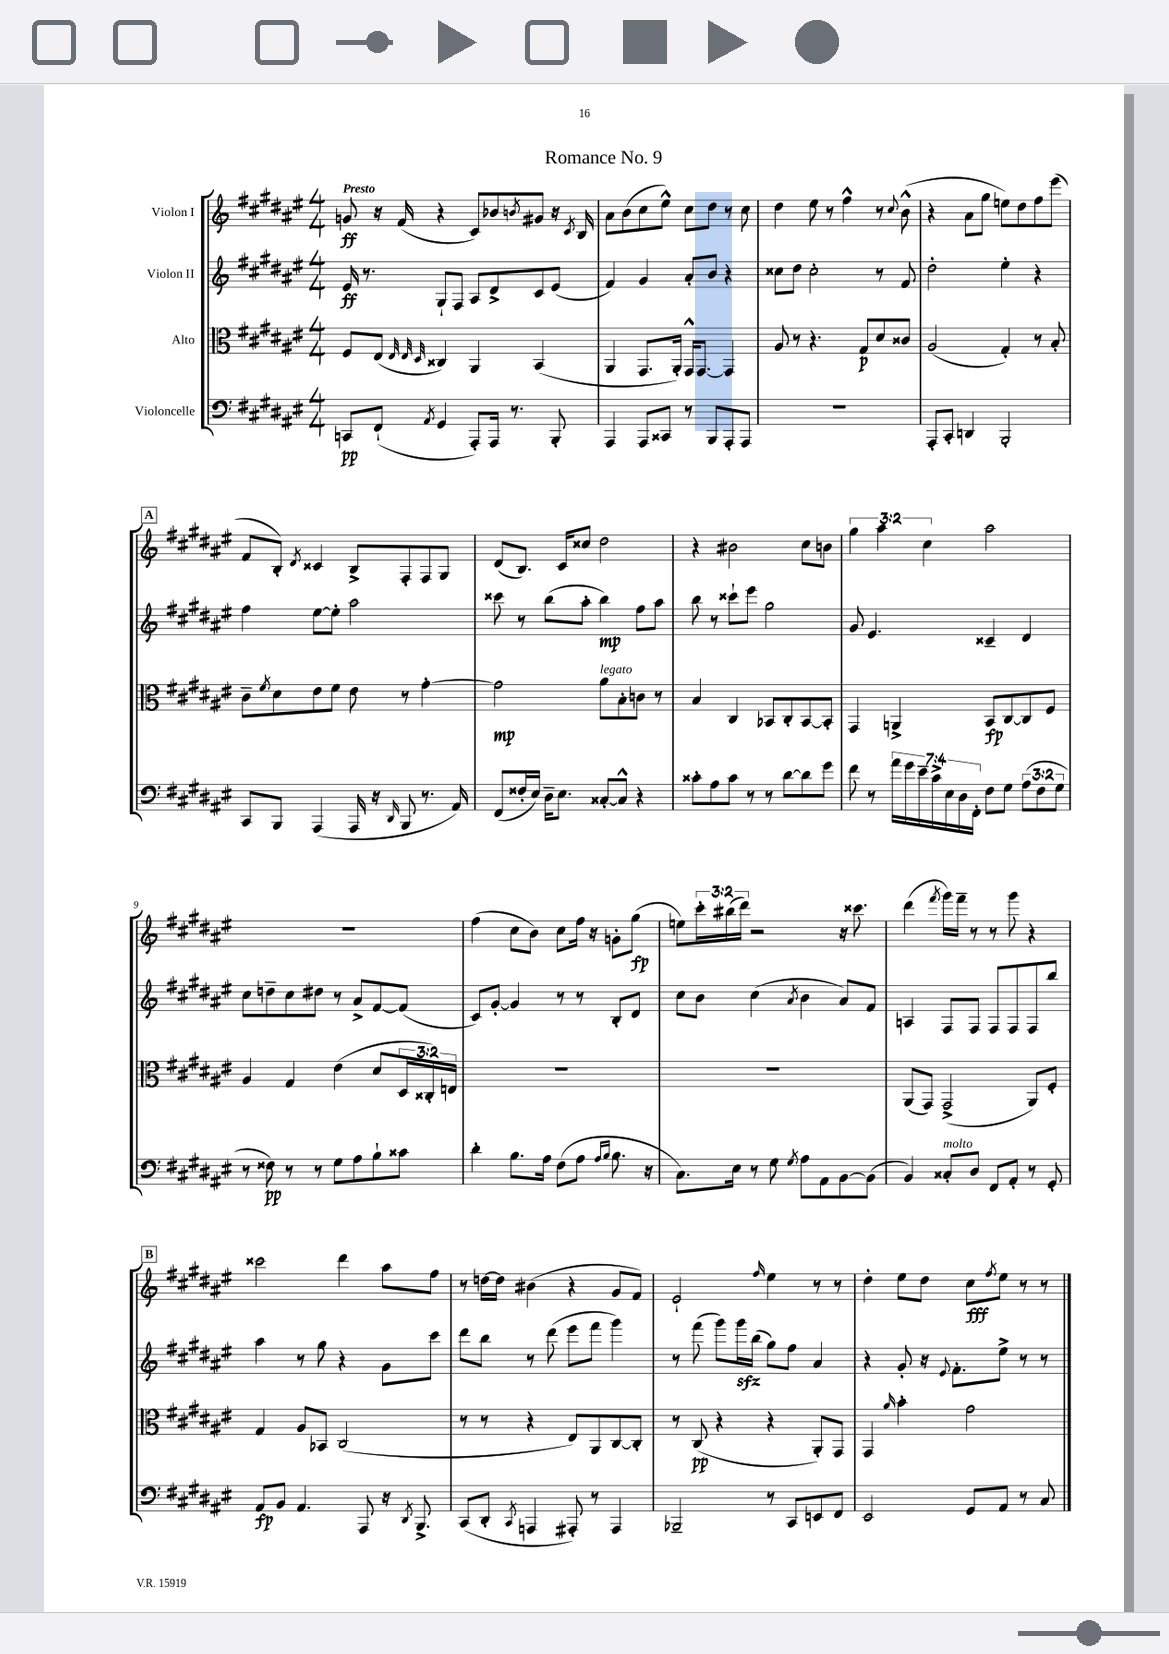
\header { title = "Romance No. 9" }
<<
\new StaffGroup <<
\new Staff = "s0" \with { instrumentName = "Violon I" } {
    \clef treble \key fis \major \numericTimeSignature \time 4/4 \override Staff.TupletNumber.text = #tuplet-number::calc-fraction-text \tempo "Presto"
    g'8\ff r16 fis'16( r4 cis'8) bes'8 \acciaccatura { b'8 } gis'8 r16 \acciaccatura { cis'8 } b16 |
    ais'8 b'8( cis''8 eis''8-^) cis''8 dis''8 r8 cis''8 |
    dis''4 eis''8 r8 fis''4-^ r8 \appoggiatura { cis''8 } b'8-^( |
    r4 ais'8 gis''8 e''8) dis''8 fis''8 eis'''8( |
    \mark \markup { \box "A" } fis'8 b8-.) \acciaccatura { dis'8 } cisis'4 b8-> fis8-. fis8 gis8 |
    dis'8( b8.) cis'16 cisis''8 dis''2 |
    r4 bis'2 cis''8 b'8 |
    \tuplet 3/2 { gis''4 ais''4 cis''4 } ais''2 |
    R1 |
    fis''4( cis''8 b'8) cis''8 fis''16 r16 g'8-. gis''8\fp( |
    e''8) \tuplet 3/2 { cis'''16-. bis''16( dis'''16) } r2 r16 cisis'''8. |
    dis'''4( \acciaccatura { fis'''8 } gis'''16) fis'''16-- r8 r8 gis'''8 r4 |
    \mark \markup { \box "B" } cisis'''2 dis'''4 ais''8 fis''8 |
    r8 d''16~ d''16 bis'4( r4 gis'8 fis'8) |
    eis'2-! \grace { fis''16 } eis''4 r8 r8 |
    dis''4-. eis''8 dis''8 cis''8\fff \acciaccatura { fis''8 } eis''8 r8 r8 \bar "|." |
}
\new Staff = "s1" \with { instrumentName = "Violon II" } {
    \clef treble \key fis \major \numericTimeSignature \time 4/4
    eis'16\ff r8. gis8-! fis8 ais8 dis'8-> cis'8 eis'8( |
    fis'4) gis'4 ais'8-. b'8 r4 |
    cisis''8 dis''8 cisis''2-. r8 fis'8 |
    dis''2-. eis''4-. r4 |
    \mark \markup { \box "A" } fis''4 eis''8~ eis''8-. ais''2 |
    cisis'''8 r8 b''8( ais''8-. b''4\mp) fis''8 ais''8 |
    b''8 r8 cisis'''8-! eis'''8 gis''2 |
    gis'8 eis'4. cisis'4-- dis'4 |
    cis''8 d''8-- cis''8 dis''8 r8 ais'8-> fis'8~ fis'8( |
    cis'8) gis'8~-. gis'4 r8 r8 b8-. dis'8 |
    cis''8 b'8 cis''4( \acciaccatura { ais'8 } b'4 ais'8) fis'8 |
    a4 fis8 fis8 fis8 fis8 fis8 b''8 |
    \mark \markup { \box "B" } ais''4 r8 gis''8 r4 gis'8 cis'''8 |
    dis'''8 b''8 r8 dis'''8( eis'''8 fis'''8 gis'''4) |
    r8 fis'''8( gis'''8) gis'''16\sfz b''16( gis''8) fis''8 ais'4 |
    r4 gis'8-. r16 \appoggiatura { eis'8 } fis'8.-. eis''8-> r8 r8 \bar "|." |
}
\new Staff = "s2" \with { instrumentName = "Alto" } {
    \clef alto \key fis \major \numericTimeSignature \time 4/4 \override Staff.TupletNumber.text = #tuplet-number::calc-fraction-text
    fis8 eis8( \grace { eis32 eis32 dis32 } cisis4) ais,4 b,4( |
    ais,4 gis,8. ais,16-.) gis,16-^ gis,8.~ gis,4 |
    ais8 r8 r4. gis8\p dis'8 cisis'8 |
    ais2( gis4-.) r8 b8-. |
    \mark \markup { \box "A" } cis'8-- \acciaccatura { fis'8 } dis'8 eis'8 fis'8 eis'8 r8 gis'4~-. |
    gis'2\mp ais'8^\markup { \italic "legato" } b8-. c'8 r8 |
    b4 cis4 bes,8 cis8-. bes,8~ bes,8-. |
    gis,4 a,4-> b,8\fp cis8~ cis8 fis8 |
    ais4 gis4 eis'4( dis'8 \tuplet 3/2 { dis16 cisis16-.) e16 } |
    R1 |
    R1 |
    ais,8( gis,8) gis,2->( ais,8) fis8-. |
    \mark \markup { \box "B" } gis4 ais8 bes,8 cis2( |
    r8 r8 r4 eis8) ais,8 cis8~ cis8-. |
    r8 cis8\pp( r4 r4 ais,8-.) gis,8 |
    gis,4 \grace { ais'16 } b'4-. gis'2 \bar "|." |
}
\new Staff = "s3" \with { instrumentName = "Violoncelle" } {
    \clef bass \key fis \major \numericTimeSignature \time 4/4 \override Staff.TupletNumber.text = #tuplet-number::calc-fraction-text
    c,8\pp fis,8-!( \acciaccatura { ais,8 } gis,4 ais,,8-.) ais,,16 r8. b,,8-. |
    ais,,4 ais,,8 cisis,8 r8 b,,8 ais,,8-. ais,,8 |
    R1 |
    ais,,8-. cis,8-. d,4 b,,2-. |
    \mark \markup { \box "A" } cis,8 b,,8 ais,,4( ais,,16 r16 \grace { dis,16 } b,,8 r8. ais,16) |
    fis,8( fisis16-. eis16) dis16-- eis8. cisis8~-. cisis8-^ r4 |
    cisis'8-. ais8 cisis'8 r8 r8 dis'8~ dis'8 gis'8 |
    fis'8 r8 \tuplet 7/4 { ais'16 gis'16 eis'16-- cis'16-> eis16 dis16 fis,16-. } fis8 gis8 \tuplet 3/2 { ais8( fis8 gis8 } |
    r8 fisis8\pp) r8 r8 gis8 ais8 b8-! cisis'8 |
    dis'4-. b8. ais16 fis8( ais8 \grace { ais16 b16 } b8. r16 |
    cis8.) eis16 r8 gis8 \acciaccatura { gis8 } ais8 ais,8 b,8~ b,8( |
    b,4) cisis8-.^\markup { \italic "molto" } dis8 fis,8 ais,8-. r8 gis,8-. |
    \mark \markup { \box "B" } ais,8\fp b,8 ais,4. ais,,8 r16 \acciaccatura { dis,8 } b,,8.-> |
    cis,8( dis,8-. \acciaccatura { cis,8 } a,,4 ais,,8-.) r8 ais,,4 |
    bes,,2-- r8 cis,8 e,8 fis,8 |
    eis,2 gis,8 ais,8 r8 cis8 \bar "|." |
}
>>
>>
